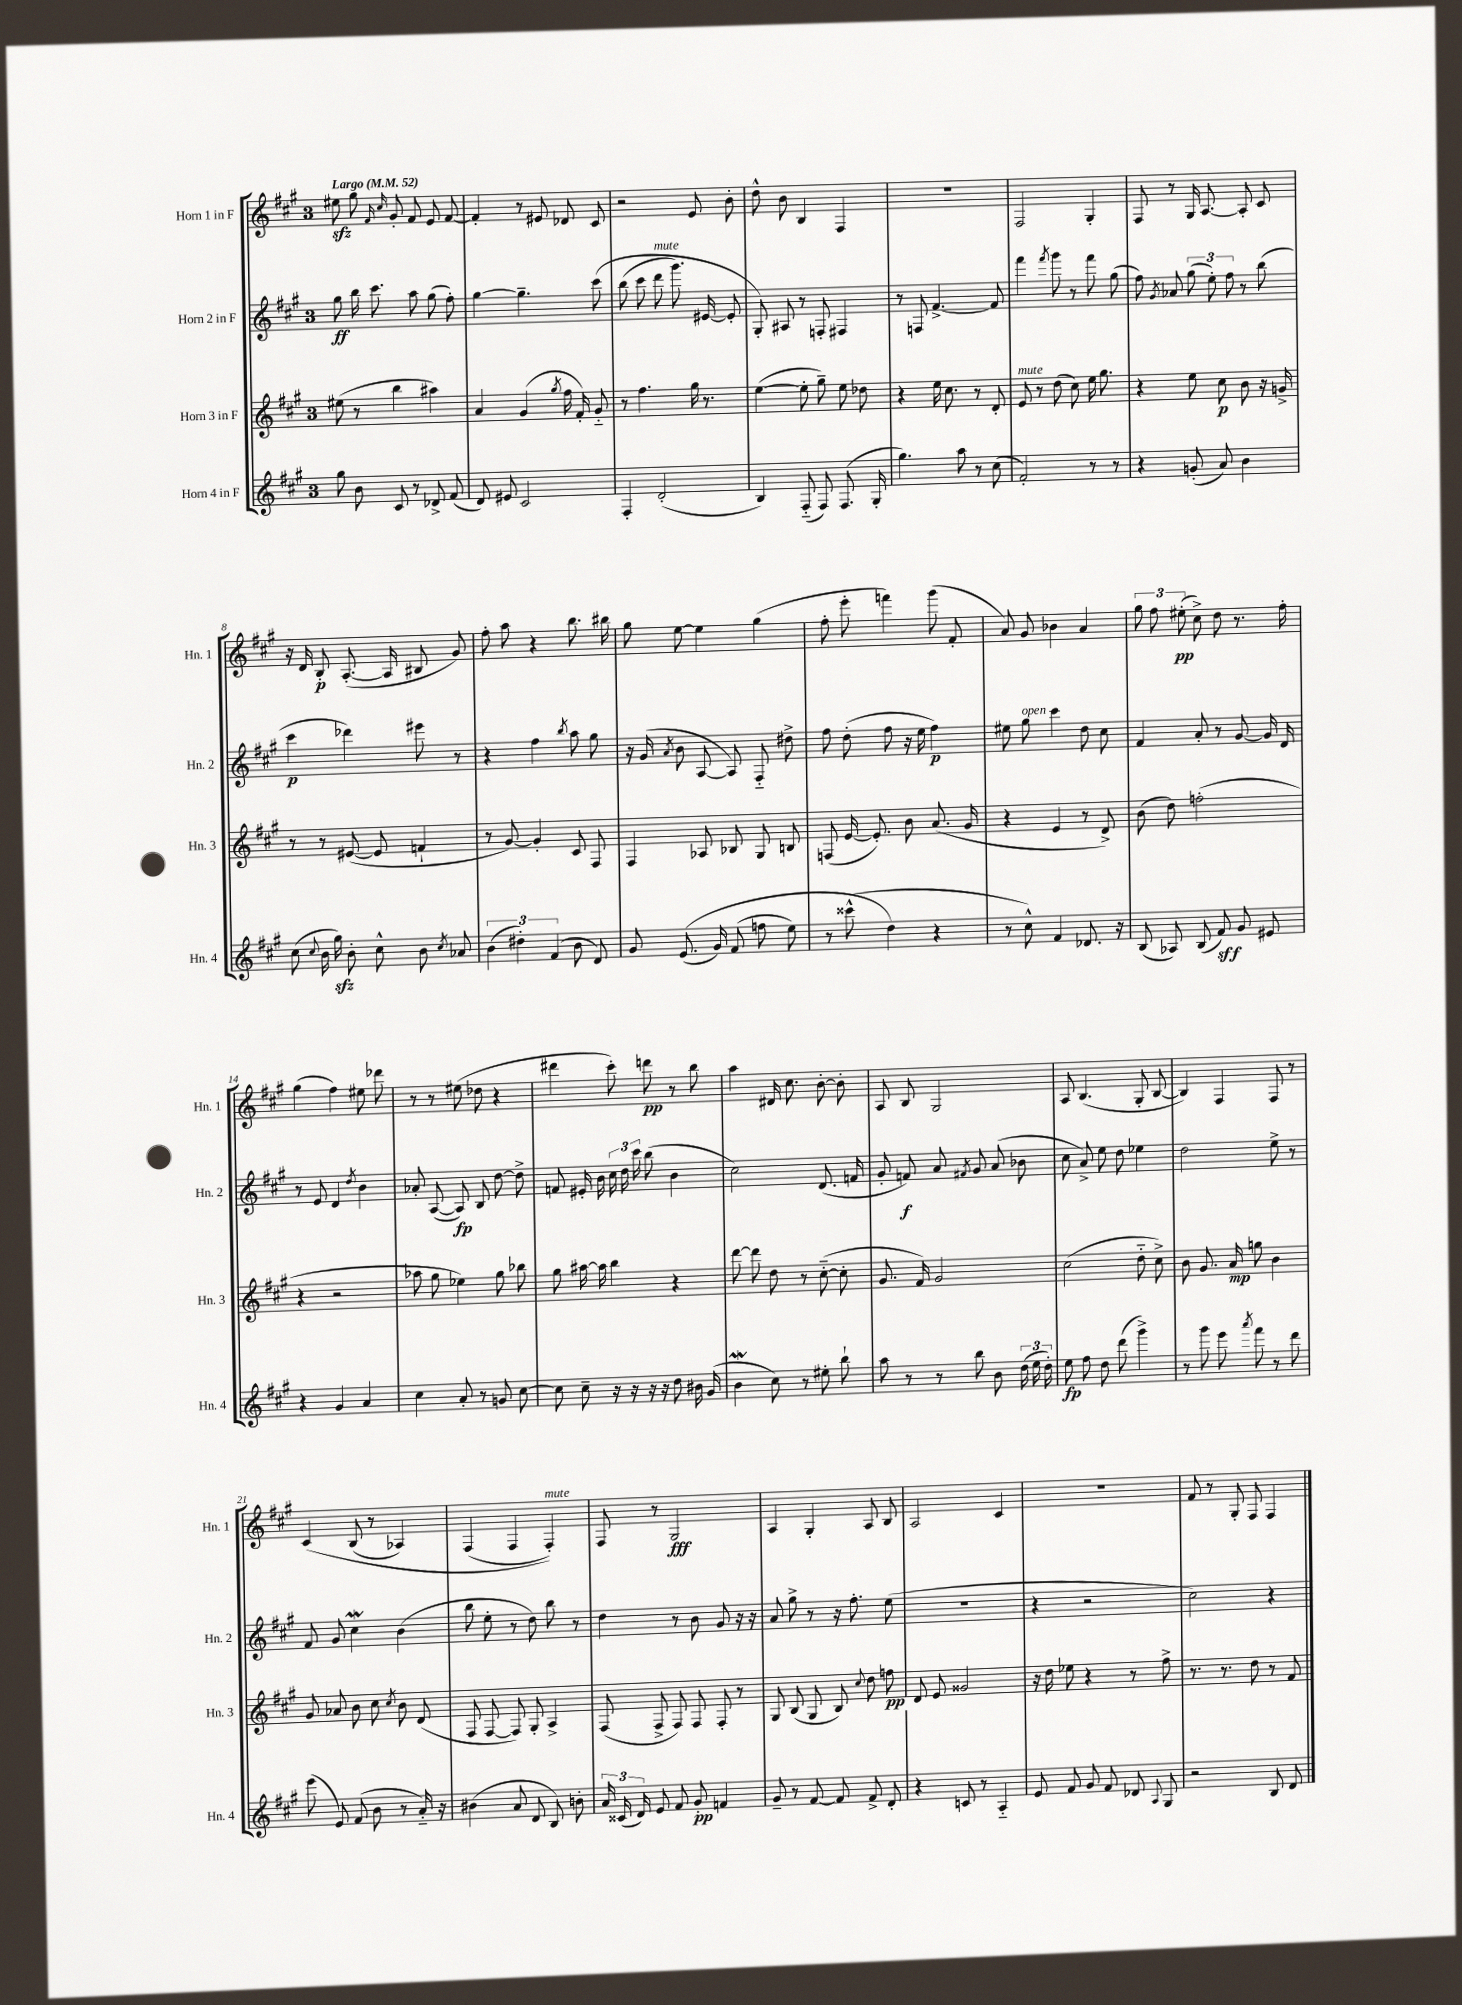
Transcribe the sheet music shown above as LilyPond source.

<<
\new StaffGroup <<
\new Staff = "s0" \with { instrumentName = "Horn 1 in F" shortInstrumentName = "Hn. 1" } {
    \clef treble \key a \major \once \override Staff.TimeSignature.style = #'single-digit \time 3/4 \tempo "Largo" 4 = 52
    \autoBeamOff eis''8\sfz gis''8 \grace { fis'16 cis''16 } gis'8-. fis'8 e'8 fis'8~ |
    fis'4-. r8 eis'8 des'8 cis'8 |
    r2 e'8 b'8-. |
    d''8-^ b'8 b4 fis4 |
    R2. |
    fis2 gis4-. |
    fis8 r8 gis16 a8.~ a8-. cis'8 |
    r16 d'16 b8-.\p a8.~-.( a16 bis8 gis'8) |
    fis''8-. a''8 r4 b''8. bis''16 |
    gis''8 e''8~ e''4 gis''4( |
    fis''8-. e'''8-. f'''4) gis'''8( fis'8-. |
    a'8) gis'8 bes'4 a'4 |
    \tuplet 3/2 { gis''8 fis''8 eis''8-.\pp( } cis''8->) d''8 r8. fis''16-. |
    gis''4( fis''4) eis''8 des'''8 |
    r8 r8 eis''8( des''8 r4 |
    dis'''4 cis'''8-.) d'''8\pp r8 b''8 |
    a''4 dis'16 cis''8. b'8~-. b'8-. |
    a8 b8 gis2 |
    a8 b4.( gis8-. b8~ |
    b4) fis4 fis8 r8 |
    cis'4\( b8( r8 aes4) |
    fis4( fis4 fis4-.^\markup { \italic "mute" })\) |
    fis8 r8 gis2\fff |
    a4 gis4-. a8 b8 |
    a2 cis'4 |
    R2. |
    fis'8 r8 gis8-. fis8 fis4 \bar "|." |
}
\new Staff = "s1" \with { instrumentName = "Horn 2 in F" shortInstrumentName = "Hn. 2" } {
    \clef treble \key a \major \once \override Staff.TimeSignature.style = #'single-digit \time 3/4
    \autoBeamOff gis''8\ff b''16 cis'''8. a''8 gis''8( fis''8-.) |
    gis''4~ gis''4.-- cis'''8\( |
    b''8( cis'''8 d'''8^\markup { \italic "mute" } gis'''8.) eis'16~ eis'8-. |
    gis8-.\) ais8 r8 f8-. fis4 |
    r8 f8 fis'4.~-> fis'8 |
    fis'''4 \acciaccatura { fis'''8 } gis'''8 r8 fis'''8 gis''8( |
    fis''8) \acciaccatura { gis'8 } aes'8 \tuplet 3/2 { gis''8( e''8-.) fis''8 } r8 b''8( |
    cis'''4\p des'''4) eis'''8 r8 |
    r4 fis''4 \acciaccatura { b''8 } a''8 gis''8 |
    r16 gis'16( \acciaccatura { a'8 } b'8 a8~ a8) fis8-_ dis''8-> |
    fis''8 d''8-.( fis''8 r16 e''16 fis''4\p) |
    eis''8 gis''8^\markup { \italic "open" } cis'''4 d''8 cis''8 |
    fis'4 a'8-. r8 gis'8~ gis'16 d'16 |
    r8 e'8 d'4 \acciaccatura { d''8 } b'4 |
    aes'8-. a8~( a8\fp) b8 d''8~ d''8-> |
    f'8 eis'16-. b'16 \tuplet 3/2 { cis''16 d''16 cis'''16 } b''8( b'4 |
    cis''2) d'8.( f'16 |
    gis'8-. f'8\f) a'8 \acciaccatura { fis'8 } gis'8 a'8( bes'8 |
    cis''8 a'8->) e''8 d''8 ees''4 |
    d''2 e''8-> r8 |
    fis'8 gis'8 cis''4\mordent b'4( |
    b''8 e''8-. r8 d''8) b''8 r8 |
    d''4 r8 b'8 gis'8 r16 r16 |
    a'8 gis''8-> r8 r16 fis''8.-. e''8( |
    R2. |
    r4 r2 |
    cis''2) r4 \bar "|." |
}
\new Staff = "s2" \with { instrumentName = "Horn 3 in F" shortInstrumentName = "Hn. 3" } {
    \clef treble \key a \major \once \override Staff.TimeSignature.style = #'single-digit \time 3/4
    \autoBeamOff eis''8( r8 b''4 ais''4) |
    a'4 gis'4( \acciaccatura { gis''8 } fis''16 fis'16-.) gis'8-_ |
    r8 fis''4. gis''16 r8. |
    e''4~( e''8-. gis''8--) e''8 des''8 |
    r4 e''16 cis''8. r8 d'8-. |
    e'8^\markup { \italic "mute" } r8 d''8( cis''8) e''16 gis''8. |
    r4 e''8 cis''8\p b'8 r16 g'16-> |
    r8 r8 eis'8~( eis'8 f'4-! |
    r8 gis'8~) gis'4-. cis'8 fis8 |
    fis4 aes8 bes8 gis8 b8 |
    f8( e'16~ e'8.-.) b'8 a'8.( gis'16 |
    r4 e'4 r8 d'8->) |
    b'8( d''8) f''2-.( |
    r4 r2 |
    aes''8 gis''8 ees''4) gis''8 bes''8 |
    gis''8 ais''16~ ais''16 b''4 r4 |
    d'''8~ d'''8 d''8 r8 cis''8~-_( cis''8-. |
    gis'8. fis'16) gis'2 |
    cis''2( d''8-_ cis''8->) |
    b'8 gis'8. a'16\mp g''8 b'4 |
    gis'8 aes'8 b'8 cis''8 \acciaccatura { cis''8 } b'8 d'8( |
    fis8 fis8~ fis8) gis8-. a4-> |
    fis8( fis8-> fis8) fis8 fis8-. r8 |
    gis8 b8( gis8 b8) \appoggiatura { cis''8 } d''8 f''8\pp |
    d'8 e'8 gisis'2 |
    r16 d''16 ees''8 r4 r8 fis''8-> |
    r8. r8. d''8 r8 fis'8 \bar "|." |
}
\new Staff = "s3" \with { instrumentName = "Horn 4 in F" shortInstrumentName = "Hn. 4" } {
    \clef treble \key a \major \once \override Staff.TimeSignature.style = #'single-digit \time 3/4
    \autoBeamOff gis''8 b'8 cis'8 r8 des'8-> fis'8( |
    d'8) eis'8 cis'2 |
    fis4-. d'2-.( |
    b4) fis8-_( fis8) fis8.( gis16-. |
    gis''4.) a''8 r8 cis''8( |
    fis'2-.) r8 r8 |
    r4 g'8-.( a'8) b'4 |
    cis''8( \appoggiatura { cis''8 } b'16 gis''16\sfz) b'8-. cis''8-^ b'8 \acciaccatura { cis''8 } aes'8 |
    \tuplet 3/2 { b'4( dis''4-.) fis'4( } b'8 d'8) |
    gis'8 e'8.(\( gis'16) fis'8( f''8 e''8) |
    r8 cisis'''8-^( d''4\) r4 |
    r8 cis''8-^) fis'4 des'8. r16 |
    b8( aes8) b8( fis'8\sff) gis'8 eis'8 |
    r4 gis'4 a'4 |
    cis''4 a'8-. r8 g'8 cis''8~ |
    cis''8 cis''8-- r16 r16 r16 r16 d''8 bis'16 gis'16( |
    b'4\mordent cis''8) r8 eis''8-. b''8-! |
    a''8 r8 r8 b''8 b'8 \tuplet 3/2 { d''16( e''16 d''16-.) } |
    e''8\fp fis''8 d''8 d'''8( gis'''4->) |
    r8 gis'''8 e'''8 \acciaccatura { a'''8 } fis'''8 r8 d'''8 |
    e'''8( e'8) fis'8( b'8 r8 a'16-_) r16 |
    bis'4( a'8 d'8 b8) b'8-. |
    \tuplet 3/2 { a'16 cisis'16( d'16) } e'8 fis'8 gis'8-.\pp f'4 |
    gis'8-- r8 fis'8~ fis'8 fis'8-> d'8-. |
    r4 c'8 r8 a4-_ |
    e'8 fis'8 gis'8 fis'8 des'8 \appoggiatura { a8 } gis8 |
    r2 b8 d'8 \bar "|." |
}
>>
>>
